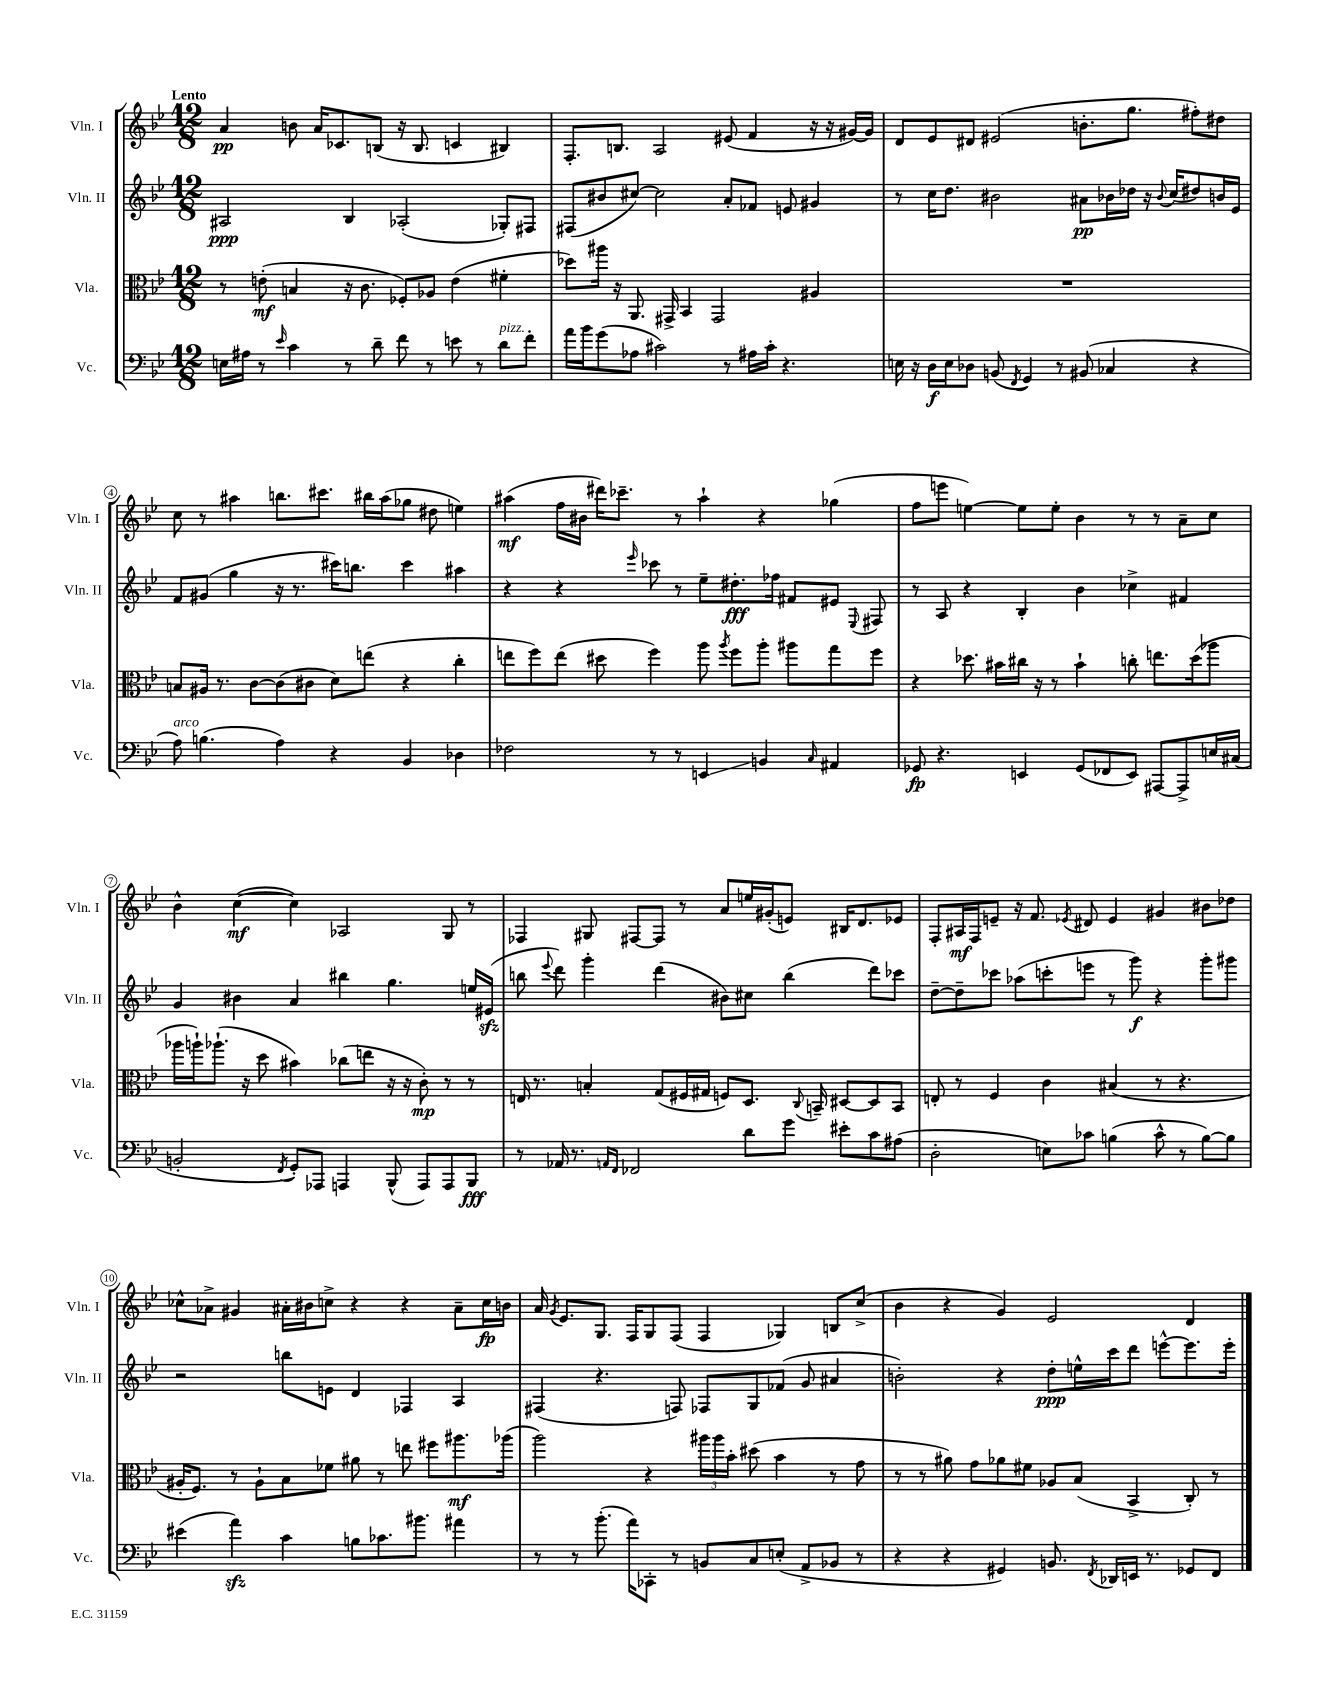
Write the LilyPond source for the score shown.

<<
\new StaffGroup <<
\new Staff = "s0" \with { instrumentName = "Vln. I" shortInstrumentName = "Vln. I" } {
    \clef treble \key bes \major \numericTimeSignature \time 12/8 \tempo "Lento"
    \autoBeamOff a'4\pp b'8 a'16[ ces'8. b8]( r16 b8. c'4 bis4) |
    f8.[-. b8.] a2 eis'8( f'4 r16 r16 gis'16[~) gis'16] |
    d'8[ ees'8 dis'8] eis'2( b'8.[-. g''8.] fis''8[-.) dis''8] |
    c''8 r8 ais''4 b''8.[ cis'''8.] bis''16[ ais''16( ges''8] dis''8 e''4) |
    ais''4\mf( f''16[ bis'16] dis'''16[) ces'''8.]-- r8 ais''4-! r4 ges''4( |
    f''8[ e'''8] e''4~) e''8[ e''8]-. bes'4 r8 r8 a'8[-- c''8] |
    bes'4-^ c''4~\mf( c''4) aes2 g8 r8 |
    fes4 gis8 fis8[~ fis8] r8 a'8[ e''16 gis'16-.( e'8]) bis16[ d'8. ees'8] |
    f8[-. ais16\mf f16 e'8]-- r16 f'8. \acciaccatura { ees'8 } dis'8 ees'4 gis'4 bis'8[ des''8] |
    ces''8[-^ aes'8]-> gis'4 ais'16[-. bis'16 c''8]-> r4 r4 ais'8[-- c''16\fp b'16] |
    a'16 \acciaccatura { g'8 } ees'8.[ g8.] f16[ g8 f8]( f4 ges4) b8[ c''8]->( |
    bes'4 r4 g'4) ees'2 d'4 \bar "|." |
}
\new Staff = "s1" \with { instrumentName = "Vln. II" shortInstrumentName = "Vln. II" } {
    \clef treble \key bes \major \numericTimeSignature \time 12/8
    \autoBeamOff ais2\ppp bes4 aes2-.( ges8[-.) fis8] |
    fis8[( bis'8 cis''8]~) cis''2 a'8[-. fes'8] e'8 gis'4 |
    r8 c''16[ d''8.] bis'2 ais'8[\pp bes'16 des''16] r16 \appoggiatura { bes'8 } c''16[( dis''8) b'16 ees'16] |
    f'8[ gis'8]( g''4 r16 r8. cis'''16[) b''8.] cis'''4 ais''4 |
    r4 r4 \grace { ees'''16 } ces'''8 r8 ees''8[-- dis''8.-.\fff fes''16] fis'8[ eis'8] \appoggiatura { ees8 } fis8 |
    r8 a8 r4 bes4-. bes'4 ces''4-> fis'4 |
    g'4 bis'4 a'4 bis''4 g''4. e''16[ eis'16]\sfz( |
    b''8 \appoggiatura { ees'''8 } d'''8) g'''4-. d'''4( bis'8[) cis''8] b''4( d'''8[) ces'''8] |
    d''8[~-- d''8-- ces'''8] aes''8[( c'''8-. e'''8] r8 g'''8\f) r4 g'''8[-. gis'''8] |
    r2 b''8[ e'8] d'4 fes4 a4 |
    fis4( r4. f8) fes8[ g8 fes'8]( g'8 ais'4 |
    b'2-.) r4 d''8[-.\ppp e''16-^ c'''16 d'''8] e'''8[~-^ e'''8. e'''16]-. \bar "|." |
}
\new Staff = "s2" \with { instrumentName = "Vla." shortInstrumentName = "Vla." } {
    \clef alto \key bes \major \numericTimeSignature \time 12/8
    \autoBeamOff r8 e'8-.\mf( b4 r16 c'8. fes8[-.) aes8] e'4( fis'4-. |
    des''8[) ais''16] r16 a,8. gis,16-> bes,4 gis,2 ais4 |
    R1. |
    b8[ ais16] r8. c'8[~ c'8( cis'8] d'8[) e''8]( r4 c''4-. |
    e''8[ f''8) e''8]( dis''8 f''4) a''8 \acciaccatura { a''8 } f''8[ a''8]-. ais''8[ g''8 f''8] |
    r4 des''8. bis'16[ cis''16] r16 r8 bis'4-! c''8-. e''8.[ des''16( aes''8] |
    aes''16[ a''16-!) aes''8.]-!( r16 d''8 bis'4) ces''8[( e''8] r16 r16 c'8-.\mp) r8 r8 |
    e16 r8. b4-. g8[( fis16 gis16] f8[) d8.] \appoggiatura { c8 } b,16-- dis8[~ dis8 b,8] |
    e8-. r8 f4 c'4 bis4( r8 r4. |
    ais16[-. f8.]) r8 ais8[-! bes8 fes'8] ais'8 r8 e''8 fis''8[ ais''8.\mf aes''16]( |
    a''2) r4 \tuplet 3/2 { ais''16[ ais''16 bes'16]-. } dis''8( bes'4 r8 g'8 |
    r8 r8 ais'8) g'8[ aes'8 fis'8] aes8[ bes8]( bes,4-> c8-.) r8 \bar "|." |
}
\new Staff = "s3" \with { instrumentName = "Vc." shortInstrumentName = "Vc." } {
    \clef bass \key bes \major \numericTimeSignature \time 12/8
    \autoBeamOff e16[ ais16] r8 \grace { ees'16 } c'4 r8 d'8-- f'8 r8 e'8 r8 d'8[^\markup { \italic "pizz." } f'8]-. |
    a'16[ bes'16 g'8( aes8] cis'2) r8 ais16[ cis'16]-. r4. |
    e16 r16 d16[\f e16 des8] b,8( \acciaccatura { f,8 } g,4) r8 bis,8( ces4 r4 |
    a8^\markup { \italic "arco" }) b4.( a4) r4 bes,4 des4 |
    fes2 r8 r8 e,4\glissando b,4 \grace { c16 } ais,4 |
    ges,8\fp r4. e,4 ges,8[( fes,8 e,8]) ais,,8[~ ais,,8-> e16 cis16]( |
    b,2-. \acciaccatura { f,8 } g,8[-.) aes,,8] a,,4 bes,,8-^( a,,8[) a,,8 bes,,8]\fff |
    r8 aes,16 r8. \grace { a,16[ f,16] } fes,2 d'8[ g'8] eis'8[-. c'8 ais8]( |
    d2-. e8[) ces'8] b4( ces'8-^ r8 b8[~) b8] |
    eis'4( a'4\sfz) c'4 b8[ ces'8. bis'8.] ais'4 |
    r8 r8 bes'8.-.( a'16[) ces,8]-. r8 b,8[ c8 e8]-.( a,8[-> bes,8] r8 |
    r4 r4 gis,4) b,8. \acciaccatura { f,8 } des,16[ e,16] r8. ges,8[ f,8] \bar "|." |
}
>>
>>
\layout { \context { \Score \override BarNumber.stencil = #(make-stencil-circler 0.1 0.3 ly:text-interface::print) } }
